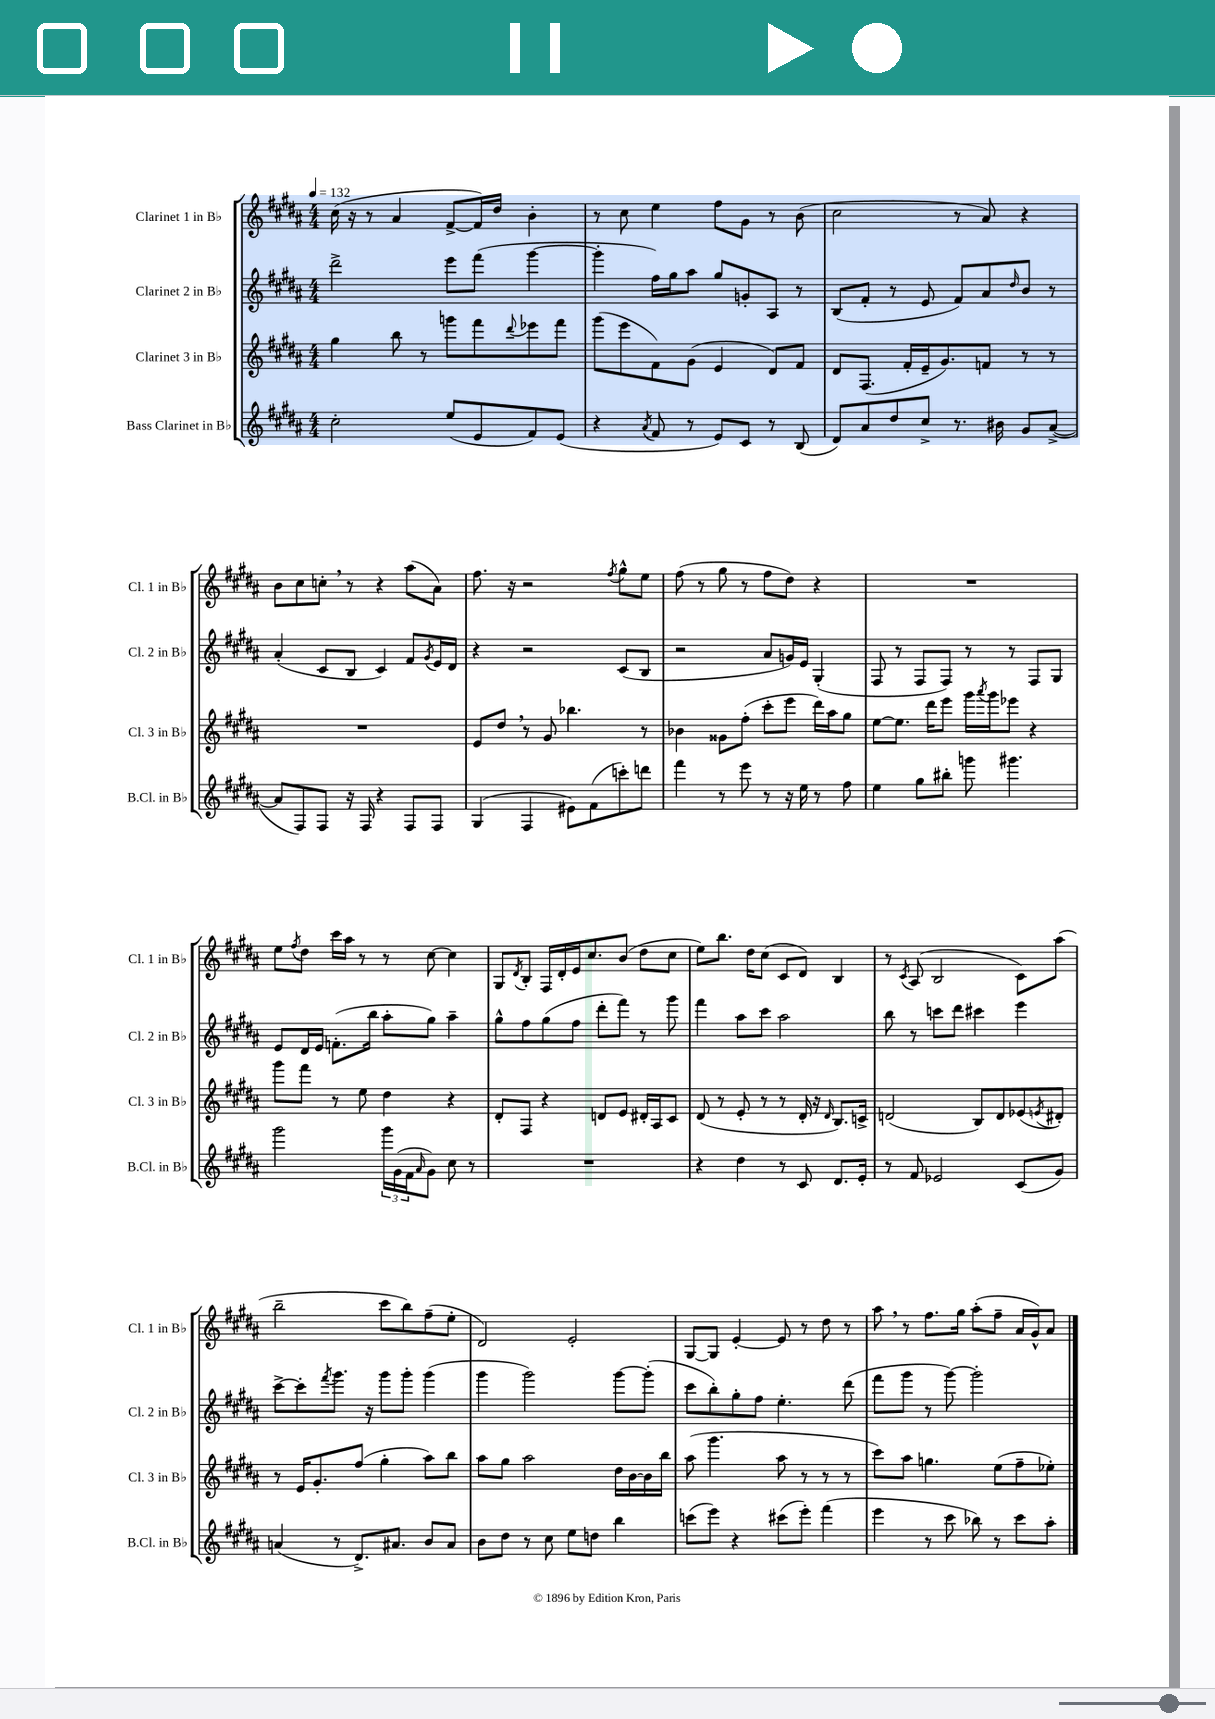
<<
\new StaffGroup <<
\new Staff = "s0" \with { instrumentName = "Clarinet 1 in Bb" shortInstrumentName = "Cl. 1 in Bb" } {
    \clef treble \key b \major \numericTimeSignature \time 4/4 \tempo 4 = 132
    cis''16( r16 r8 ais'4 fis'8~-> fis'16) dis''16 b'4-. |
    r8 cis''8 e''4 fis''8 gis'8 r8 b'8( |
    cis''2 r8 ais'8) r4 |
    b'8 cis''8 c''8-. \breathe r8 r4 ais''8( ais'8) |
    fis''8. r16 r2 \acciaccatura { fis''8 } gis''8-^ e''8 |
    fis''8( r8 gis''8 r8 fis''8 dis''8) r4 |
    R1 |
    e''8 \acciaccatura { fis''8 } dis''8 cis'''16 ais''16 r8 r8 cis''8~ cis''4 |
    gis8 \acciaccatura { dis'8 } b8-. fis16 dis'16-. e'16 cis''8. b'8( dis''8 cis''8 |
    e''8) b''8. dis''16 cis''8( cis'8 dis'8) b4 |
    r8 \acciaccatura { cis'8 } ais8( b2 cis'8) ais''8( |
    b''2-- cis'''8 b''8) fis''8--( e''8-. |
    dis'2) e'2-. |
    gis8~ gis8 e'4~-. e'8 r8 dis''8 r8 |
    ais''8 \breathe r8 fis''8. gis''16 ais''8-.( fis''8-- ais'16 gis'16-^) ais'8 \bar "|." |
}
\new Staff = "s1" \with { instrumentName = "Clarinet 2 in Bb" shortInstrumentName = "Cl. 2 in Bb" } {
    \clef treble \key b \major \numericTimeSignature \time 4/4
    dis'''2-> e'''8 fis'''8( gis'''4~ |
    gis'''4-. fis''16) gis''16 ais''8 gis''8 g'8-. ais8 r8 |
    b8( fis'8-. r8 e'8 fis'8) ais'8 \grace { dis''16 } b'8 r8 |
    ais'4-.( cis'8 b8 cis'4) fis'8 \acciaccatura { gis'8 } e'16 dis'16 |
    r4 r2 cis'8( b8 |
    r2 ais'8 g'16) e'16 gis4-.( |
    fis8 r8 fis8 fis8) r8 r8 fis8 gis8 |
    e'8 dis'16 e'16 f'8.-.( b''16 ais''8-. gis''8) ais''4-- |
    gis''8-^ fis''8 gis''8( fis''8 dis'''8-. fis'''8) r8 gis'''8 |
    fis'''4 ais''8 cis'''8 ais''2 |
    b''8 r8 c'''8 dis'''8 cis'''4 e'''4 |
    cis'''8~-> cis'''8-. \acciaccatura { fis'''8 } gis'''8. r16 gis'''8 gis'''8-. gis'''4( |
    gis'''4 gis'''2) gis'''8~ gis'''8-.( |
    cis'''8 b''8-.) gis''8-. fis''8 e''4.-. dis'''8( |
    fis'''8 gis'''8 r8 gis'''8~) gis'''2-. \bar "|." |
}
\new Staff = "s2" \with { instrumentName = "Clarinet 3 in Bb" shortInstrumentName = "Cl. 3 in Bb" } {
    \clef treble \key b \major \numericTimeSignature \time 4/4
    gis''4 b''8 r8 g'''8 fis'''8 \appoggiatura { dis'''8 } ees'''8 fis'''8 |
    gis'''8( e'''8 fis'8) gis'8( e'4 dis'8) fis'8 |
    dis'8 fis8.( fis'16-. e'16-- gis'8.) f'8 r8 r8 |
    R1 |
    e'8 dis''8 \breathe r8 gis'8 bes''4. r8 |
    bes'4 gisis'8 fis''8-.( cis'''8-. e'''8 dis'''16) ais''16 gis''8 |
    e''8~ e''8. dis'''16 e'''8 gis'''16 \acciaccatura { ais'''8 } gis'''16 ees'''8 r4 |
    gis'''8 fis'''8 r8 e''8 dis''4 r4 |
    dis'8-. fis8 r4 d'8 e'8 dis'16-. ais16 cis'8 |
    dis'8( r8 e'8-. r8 r8 dis'16-. r16 \grace { dis'16 } b8.) c'16-> |
    d'2( b8) d'8 ees'8( \acciaccatura { e'8 } dis'8-.) |
    r8 e'16 gis'8.-. fis''8( gis''4-. ais''8) b''8 |
    ais''8 gis''8 ais''2 dis''16 b'16~ b'16 b''16 |
    ais''8( gis'''4. ais''8 r8 r8 r8 |
    cis'''8) ais''8 g''4. e''8( fis''8-- ees''8-.) \bar "|." |
}
\new Staff = "s3" \with { instrumentName = "Bass Clarinet in Bb" shortInstrumentName = "B.Cl. in Bb" } {
    \clef treble \key b \major \numericTimeSignature \time 4/4
    cis''2-. e''8( e'8 fis'8) e'8( |
    r4 \acciaccatura { ais'8 } fis'8 r8 e'8) cis'8 r8 b8( |
    dis'8) ais'8 dis''8 cis''8-> r8. bis'16 gis'8 ais'8~->( |
    ais'8 fis8) fis8 r16 fis16 r4 fis8 fis8 |
    gis4( fis4 eis'8) fis'8( c'''8-.) d'''8 |
    fis'''4 r8 e'''8 r8 r16 e''16 r8 fis''8 |
    e''4 gis''8 bis''8-. g'''8 gis'''4. |
    gis'''2 \tuplet 3/2 { gis'''16 gis'16( fis'16 } \grace { ais'16 } gis'8) cis''8 r8 |
    R1 |
    r4 dis''4 r8 cis'8 dis'8. e'16-. |
    r8 fis'8 ees'2 cis'8( gis'8) |
    a'4( r8 dis'8.->) ais'8. b'8 ais'8 |
    b'8 dis''8 r8 cis''8 e''8 d''8 b''4 |
    c'''8( e'''8) r4 cis'''8( e'''8-.) fis'''4( |
    e'''4 r8 cis'''8 bes''8) r8 cis'''8 ais''8-. \bar "|." |
}
>>
>>
\layout { \context { \Score \remove "Bar_number_engraver" } }
